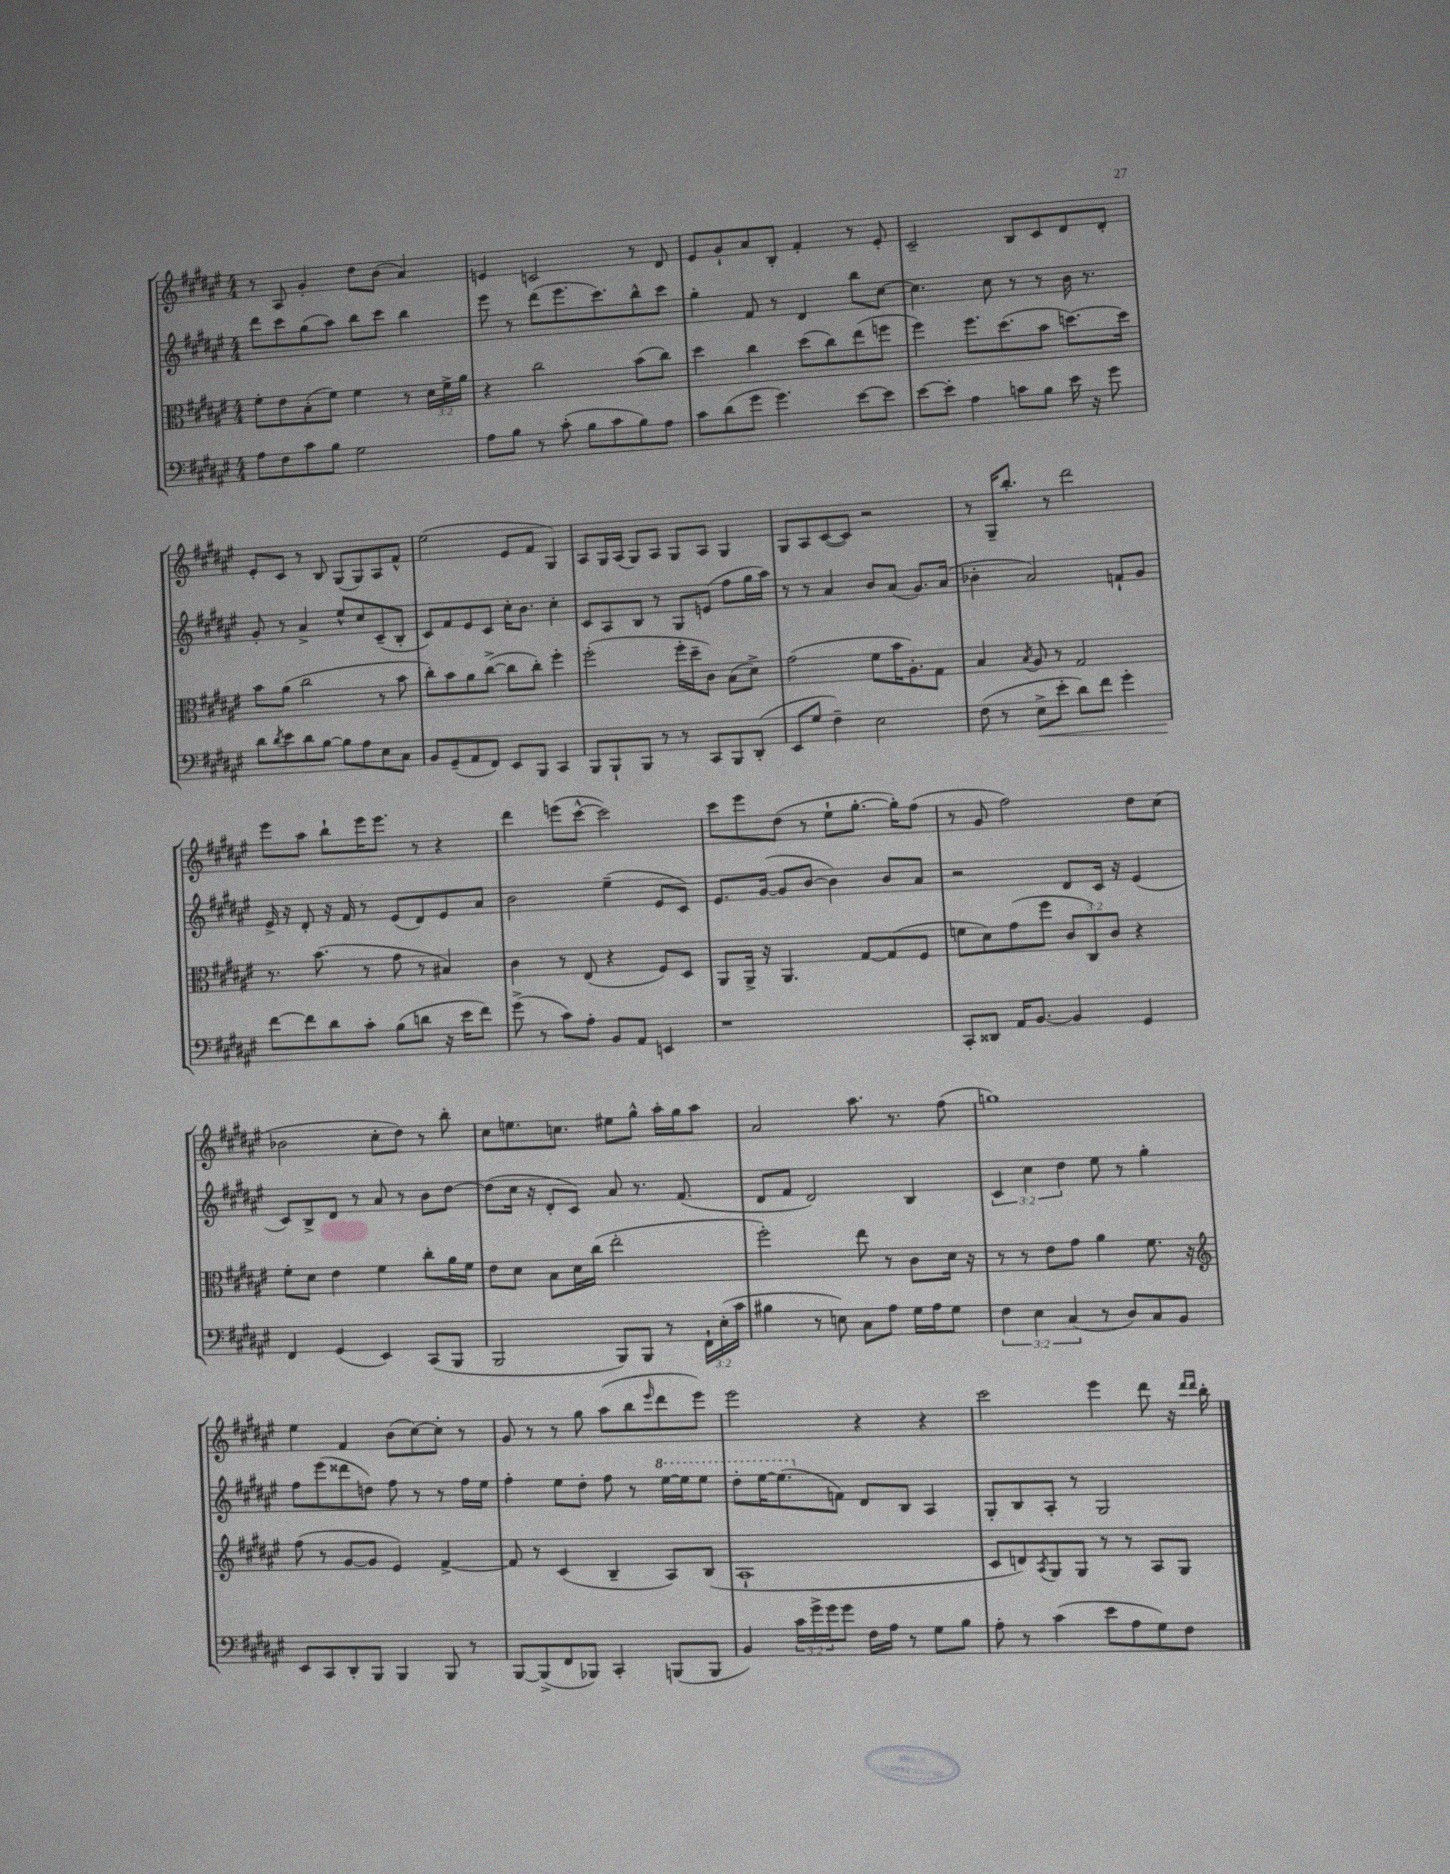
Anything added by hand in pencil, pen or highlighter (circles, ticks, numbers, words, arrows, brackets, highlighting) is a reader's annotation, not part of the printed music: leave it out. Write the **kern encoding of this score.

**kern	**dynam	**kern	**kern	**kern
*part4	*part4	*part3	*part2	*part1
*staff4	*staff4	*staff3	*staff2	*staff1
*clefF4	*	*clefC3	*clefG2	*clefG2
*k[f#c#g#d#a#e#]	*	*k[f#c#g#d#a#e#]	*k[f#c#g#d#a#e#]	*k[f#c#g#d#a#e#]
*M4/4	*	*M4/4	*M4/4	*M4/4
=139	=139	=139	=139	=139
8A#\L	.	8f#'\L	8ddd#\L	8r
8F#\	.	8e#\	8ccc#\	8A#/
8c#\	.	(8B'\	(8gg#\	4g#'/
8B\J	.	8f#\J)	8aa#\J)	.
2G#\	.	4f#\	8bb\L	8dd#\L
.	.	.	8ccc#\J	(8b\J
.	.	8r	4bb\	4a#/)
.	.	24d#\LL	.	.
.	.	24f#^\	.	.
.	.	24a#\JJ	.	.
=140	=140	=140	=140	=140
8A#\L	.	4r	8eee#\	4en/
8B\J	.	.	8r	.
8r	.	2cc#\	(8ddd#\L	2cn/
(8c#'\	.	.	8.eee#\	.
8B\L	.	.	.	.
.	.	.	8.ccc#\)	.
8c#\	.	.	.	.
8B\)	.	(8b\L	8bb^^\	8r
8A#\J	.	8cc#\J)	8ccc#\J	8d#/
=141	=141	=141	=141	=141
8c#\L	.	4dd#\	4gg#'\	8e#/L
(8d#\	.	.	.	8g#`/
8g#\J	.	4cc#\	8f#/	8a#/
4.g#\)	.	.	8r	8B'/J
.	.	(8dd#\L	4d#/	4f#'/
.	.	8cc#\)	.	.
[8e#\L	.	(8ee#\	8bb\L	8r
8e#\J]	.	8ffn\J	[8cc#\J	8e#'/
=142	=142	=142	=142	=142
[8e#\L	.	4ff#\)	4.cc#\]	2c#~/
8e#'\J]	.	.	.	.
4A#\	.	8.ff#\L	.	.
.	.	.	8cc#\	.
.	.	(8.dd#\	.	.
8cn\L	.	.	8r	8B/L
8B\J	.	8b\J	8r	8c#/
16e#\	.	[8.ddn\L)	16b\	8d#/
16r	.	.	8.r	.
8g#\	.	.	.	8d#'/J
.	.	16dd\Jk]	.	.
!!LO:LB:g=z
=143	=143	=143	=143	=143
8d#\L	.	8b\L	8g#'/	8e#'/L
8qd#/	.	.	.	.
8e#\	.	(8a#\J	8r	8c#/J
8d#\	.	2cc#\	4a#^/	8r
[8B\J	.	.	.	8B/
8B\L]	.	.	8ee#^^/L	(8G#/L
8A#\	.	.	8cc#/	8G#/)
8E#\	.	8r	(8c#~/	8A#/
8C#\J	.	8b\	8B'/J	8f#^^/J
=144	=144	=144	=144	=144
8BB/L	.	8cc#'\L)	8c#/L)	(2ee#\
(8GG#~/	.	8b\	8f#/	.
8AA#/	.	8a#\	8e#/	.
8FF#/J)	.	([8cc#^\J	8c#/J	.
8EE#/L	.	8cc#\L]	16cc#'\KL	8e#/L
.	.	.	8.b\J	.
8BBB/J	.	8cc#'\J)	.	8f#/J
4CC#/	.	4ff#'\	4cc#'\	4G#/)
=145	=145	=145	=145	=145
8BBB/L	.	(2ff#'\	8c#/L	8A#/L
8BBB`/	.	.	8A#/	16G#/L
.	.	.	.	(16A#/JJ
8BBB/J	.	.	8B/J	8G#/L)
8r	.	.	8r	8A#/J
8r	.	16ff#'\LL	8G#/L	8G#/L
.	.	16dd#~\J	.	.
8CC#/L	.	8c#\J)	(8en/J	8A#/J
8BBB/	.	(8B\L	8ff#\L	4G#/
(8DD#'/J	.	8d#^\J)	16gg#\L	.
.	.	.	16aa#\JJ)	.
=146	=146	=146	=146	=146
8EE#/L	.	(2g#\	8r	8G#/L
8G#/J	.	.	8r	8A#/
4F#~\)	.	.	4a#/	([8c#/
.	.	.	.	8c#/J])
2E#\	.	8f#\L	8b/L	2r
.	.	16b\K	(8a#/J	.
.	.	8.A#'\)	.	.
.	.	.	8.g#/L)	.
.	.	8G#\J	.	.
.	.	.	(16a#/Jk	.
=147	=147	=147	=147	=147
(8F#\	.	4B/	4b-X'\	8r
8r	.	.	.	16G#~/KL
.	.	.	.	8.bb'/J
.	.	8qB/	.	.
!	!LO:HP:b	!	!	!
8E#^\L	<	8A#/	2a#/)	.
8e#'\J	.	8r	.	8r
8d#\L)	.	2G#/	.	2ddd#\
8f#\J	.	.	.	.
4g#'\	.	.	8fn`/L	.
.	.	.	8g#/J	.
!!LO:LB:g=z
=148	=148	=148	=148	=148
[8f#\L	.	8.r	16e#^/	8eee#\L
.	.	.	16r	.
8f#\]	[	.	8d#'/	8aa#\J
.	.	(8.b\	.	.
8d#\	.	.	16r	8bb`\L
.	.	.	16f#/	.
8c#'\J	.	8r	8r	16eee#\K
.	.	.	.	8.eee#\J
(8B\L	.	8g#\	(8e#/L	.
8dn\J	.	8r	8d#/)	8r
16r	.	4B#X/)	8e#/	4r
16e#\KL	.	.	.	.
8f#\J)	.	.	8a#/J	.
=149	=149	=149	=149	=149
(8g#^\	.	4c#\	2b\	4ddd#\
8r	.	.	.	.
8c#\L)	.	8r	.	(8eeen\L
8A#'\J	.	(8E#/	.	[8ccc#^^\J
8BB/L	.	4r	(4ee#~\	2ccc#\])
8AA#/J	.	.	.	.
4EEn/	.	8F#/L)	8e#/L	.
.	.	8D#/J	8c#/J)	.
=150	=150	=150	=150	=150
1r	.	8AA#/L	8.e#/L	8ccc#\L
.	.	16AA#^/Jk	.	8eee#\
.	.	16r	([16g#/Jk	.
.	.	4.AA#/	8g#/L]	(8dd#\J
.	.	.	[8b/J	8r
.	.	.	4b\])	8ee#`\L
.	.	[8G#/L	.	[8.gg#'\J
.	.	(8G#/]	8b/L	.
.	.	.	.	16gg#'\KL])
.	.	8F#/J	8a#/J	(8ff#\J
=151	=151	=151	=151	=151
8CC#'/L	.	8fn\L	2r	8r
8DD##X/J	.	8d#\)	.	8g#/
16AA#/KL	.	(8g#\	.	2ff#\)
[8.BB/J	.	.	.	.
.	.	8ff#\J	.	.
4BB/]	.	12c#/L	8d#/L	.
.	.	12C#/)	.	.
.	.	.	16c#/Jk	.
.	.	12c#/J	.	.
.	.	.	16r	.
4GG#/	.	4r	(4e#/	8dd#\L
.	.	.	.	(8cc#\J
!!LO:LB:g=z
=152	=152	=152	=152	=152
4FF#/	.	8f#'\L	8c#/L)	2b-X\
.	.	8d#\J	8B^/	.
(4GG#/	.	4e#\	8d#/J	.
.	.	.	8r	.
4EE#/)	.	4f#\	8a#/	8cc#'\L
.	.	.	8r	8dd#\J)
(8CC#/L	.	8cc#'\L	8b\L	8r
8BBB/J	.	16a#\L	[8dd#\J	8bb'\
.	.	16f#\JJ	.	.
=153	=153	=153	=153	=153
2BBB/	.	8e#\L	(8dd#\L]	8cc#\L
.	.	8d#\J	16cc#\Jk	8.een\
.	.	.	16r	.
.	.	8B\L	8d#'/L	.
.	.	.	.	8.ccn\J
.	.	16d#\L	8c#/J)	.
.	.	(16cc#\JJ	.	.
8BBB/L)	.	2ee#'\	8a#/	8ee#X\L
8BBB/J	.	.	8.r	8gg#^^\J
8r	.	.	.	16aa#'\LL
.	.	.	(8.f#/	16gg#\J
24FF#`\LL	.	.	.	8aa#\J
(24E#'\	.	.	.	.
24c#\JJ	.	.	.	.
=154	=154	=154	=154	=154
4B#X\	.	2ff#'\)	8d#/L	2a#/
.	.	.	8f#/J	.
8r	.	.	2d#/)	.
8En\)	.	.	.	.
8C#\L	.	8ee#\	.	8.aa#\
8A#\J	.	8r	.	.
.	.	.	.	8.r
16G#\LL	.	8c#\L	4B/	.
16A#\J	.	.	.	.
8G#\J	.	16d#\Jk	.	(8ff#\
.	.	16r	.	.
=155	=155	=155	=155	=155
6F#\	.	8r	6c#/	1ggn)
.	.	8r	.	.
6E#\	.	.	6cc#\	.
.	.	8e#\L	.	.
(6C#/	.	.	6dd#\	.
.	.	8g#\J	.	.
8r	.	4a#\	8ee#\	.
8D#/L)	.	.	8r	.
8C#/	.	8.f#\	4gg#'\	.
8BB/J	.	.	.	.
.	.	16r	.	.
!!LO:LB:g=z
=156	=156	=156	=156	=156
*	*	*clefG2	*	*
8EE#/L	.	(8ff#\	8ff#\L	4ee#\
8CC#/	.	8r	(8eee#\	.
8DD#'/	.	[8g#/L	8ddd##X\	4f#/
8BBB/J	.	8g#/J]	8ddn\J)	.
4BBB/	.	4e#/)	8ff#\	(8b\L
.	.	.	8r	[8cc#\)
8BBB/	.	[4f#^/	8r	8cc#'\J]
8r	.	.	16ff#\LL	8r
.	.	.	16ee#\JJ	.
=157	=157	=157	=157	=157
[8BBB/L	.	8f#/]	4ff#'\	8g#/
(8BBB^/]	.	8r	.	8r
8FF#/	.	(4c#/	8ee#\L	8r
8BBB-X/J)	.	.	8dd#'\J	8gg#\
4CC#'/	.	4B~/	8ff#\	(8aa#\L
.	.	.	8r	8bb\
.	.	.	.	16qqeee#/
*	*	*	*8va	*
(8BBBn/L	.	8A#/L)	[16eee#\LL	8ddd#\
.	.	.	16eee#\J]	.
8BBB/J	.	(8B/J	8eee#\J	8eee#\J)
=158	=158	=158	=158	=158
4BB/)	.	1A#`	8ddd#'\L	2eee#\
.	.	.	[16eee#\K	.
.	.	.	(8.eee#\]	.
24c#\LL	.	.	.	.
24g#^\	.	.	.	.
24g#\J	.	.	.	.
*	*	*	*X8va	*
8g#\J	.	.	8fn\J)	.
16F#\LL	.	.	8d#/L	4r
16A#\JJ	.	.	.	.
8r	.	.	8B/J	.
8G#\L	.	.	4A#/	4r
8B\J	.	.	.	.
=159	=159	=159	=159	=159
8A#'\	.	8c#/L	8G#'/L	2ccc#\
8r	.	8dn/)	8B/	.
.	.	8qA#/	.	.
(4c#\	.	8G#/	8A#'/J	.
.	.	8G#/J	8r	.
8e#\L	.	8r	2G#/	4eee#\
8A#\	.	8r	.	.
8G#\)	.	8A#/L	.	8ddd#\
8F#\J	.	8G#/J	.	16r
.	.	.	.	16qqddd#/LL
.	.	.	.	16qqddd#/JJ
.	.	.	.	16bb'\
==	==	==	==	==
*-	*-	*-	*-	*-
